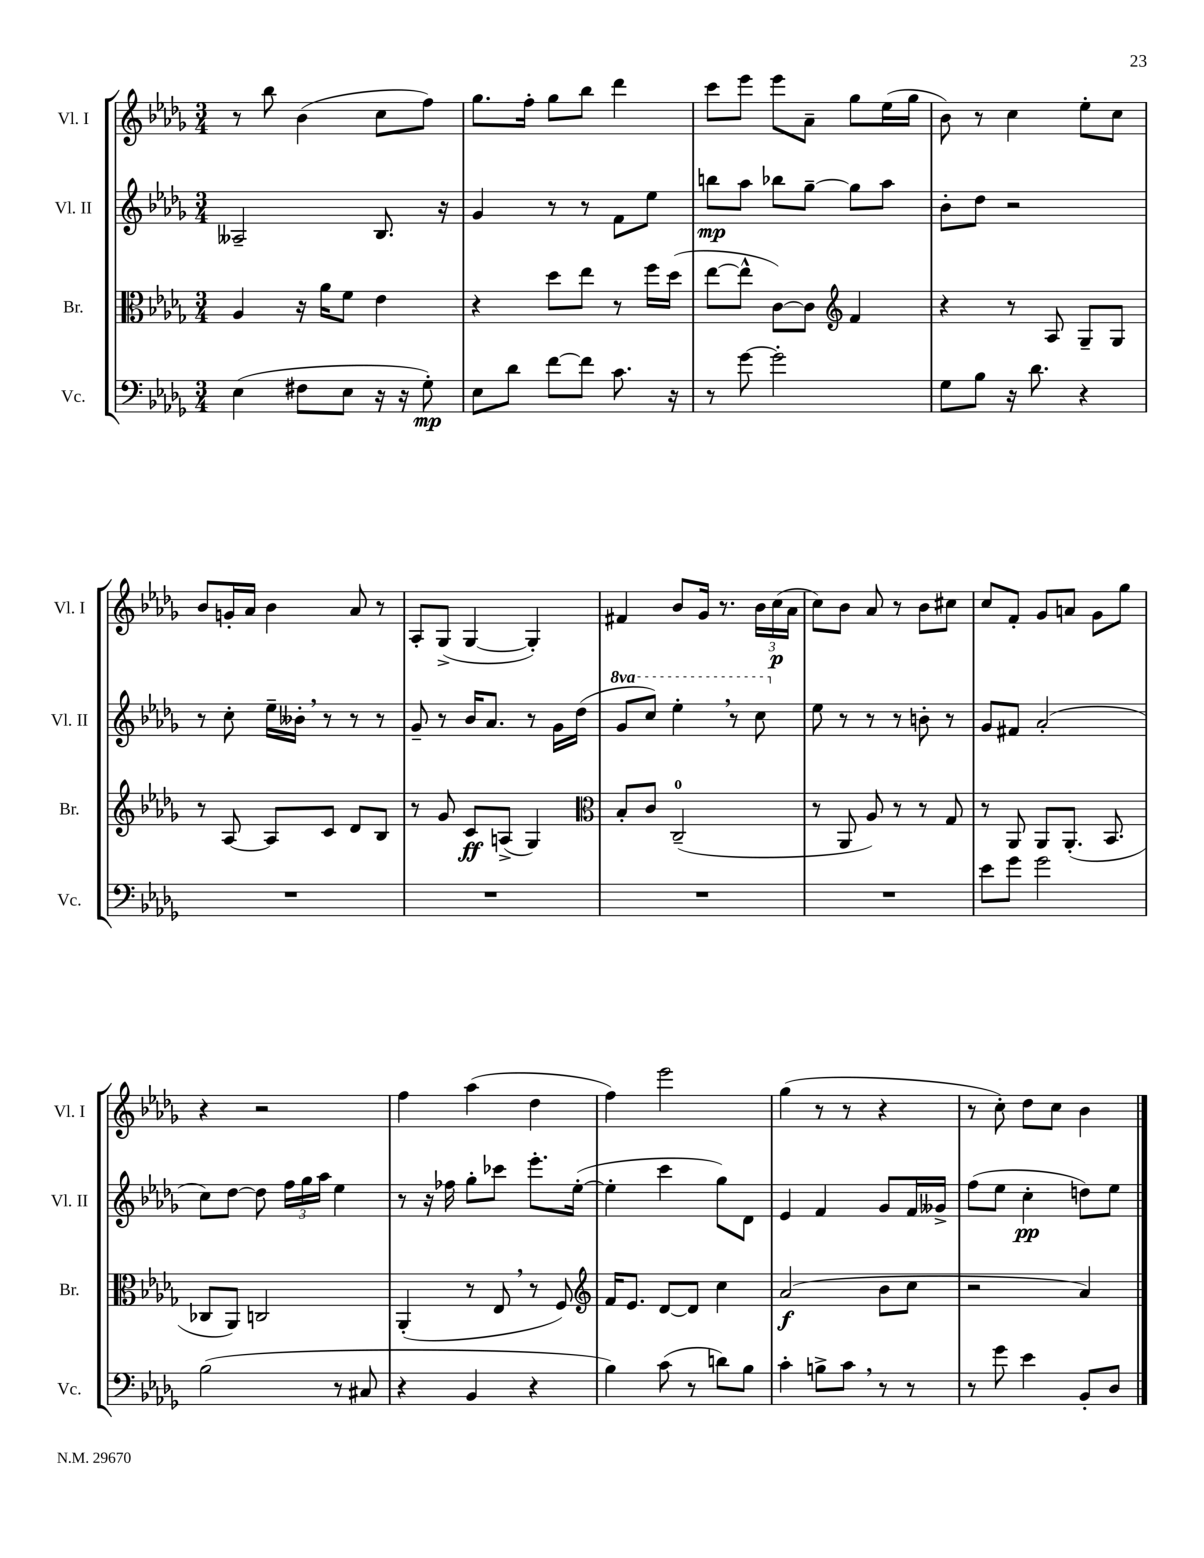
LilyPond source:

<<
\new StaffGroup <<
\new Staff = "s0" \with { instrumentName = "Vl. I" shortInstrumentName = "Vl. I" } {
    \clef treble \key des \major \numericTimeSignature \time 3/4
    \autoBeamOff r8 bes''8 bes'4( c''8[ f''8]) |
    ges''8.[ f''16]-. ges''8[ bes''8] des'''4 |
    c'''8[ ees'''8] ees'''8[ aes'8]-- ges''8[ ees''16( ges''16] |
    bes'8) r8 c''4 ees''8[-. c''8] |
    bes'8[ g'16-. aes'16] bes'4 aes'8 r8 |
    aes8[-. ges8]->( ges4~ ges4-.) |
    fis'4 bes'8[ ges'16] r8. \tuplet 3/2 { bes'16[ c''16\p( aes'16] } |
    c''8[) bes'8] aes'8 r8 bes'8[ cis''8] |
    c''8[ f'8]-. ges'8[ a'8] ges'8[ ges''8] |
    r4 r2 |
    f''4 aes''4( des''4 |
    f''4) ees'''2 |
    ges''4( r8 r8 r4 |
    r8 c''8-.) des''8[ c''8] bes'4 \bar "|." |
}
\new Staff = "s1" \with { instrumentName = "Vl. II" shortInstrumentName = "Vl. II" } {
    \clef treble \key des \major \numericTimeSignature \time 3/4 \set Staff.ottavationMarkups = #ottavation-simple-ordinals
    \autoBeamOff aeses2-- bes8. r16 |
    ges'4 r8 r8 f'8[ ees''8] |
    b''8[\mp aes''8] bes''8[ ges''8]~-- ges''8[ aes''8] |
    bes'8[-. des''8] r2 |
    r8 c''8-. ees''16[-- beses'16]-. \breathe r8 r8 r8 |
    ges'8-- r8 bes'16[ aes'8.] r8 ges'16[ des''16]( |
    \ottava #1 ges''8[ c'''8]) ees'''4-. \breathe r8 c'''8 \ottava #0 |
    ees''8 r8 r8 r8 b'8-. r8 |
    ges'8[ fis'8] aes'2-.( |
    c''8[) des''8]~ des''8 \tuplet 3/2 { f''16[ ges''16 aes''16] } ees''4 |
    r8 r16 fes''16 ges''8[-. ces'''8] ees'''8.[-. ees''16]~-.( |
    ees''4-. c'''4 ges''8[) des'8] |
    ees'4 f'4 ges'8[ f'16 geses'16]-> |
    f''8[( ees''8] c''4-.\pp d''8[) ees''8] \bar "|." |
}
\new Staff = "s2" \with { instrumentName = "Br." shortInstrumentName = "Br." } {
    \clef alto \key des \major \numericTimeSignature \time 3/4
    \autoBeamOff aes4 r16 aes'16[ f'8] ees'4 |
    r4 des''8[ ees''8] r8 f''16[ des''16]( |
    ees''8[~ ees''8]-^ c'8[~) c'8] \clef treble f'4 |
    r4 r8 aes8 ges8[-- ges8] |
    r8 aes8~ aes8[ c'8] des'8[ bes8] |
    r8 ges'8 c'8[\ff a8]->( ges4) |
    \clef alto bes8[-. c'8] c2-0--( |
    r8 aes,8 aes8) r8 r8 ges8 |
    r8 aes,8 aes,8[ aes,8.]-.( bes,8. |
    ces8[ aes,8]) c2 |
    aes,4-.( r8 ees8 \breathe r8 f8) |
    \clef treble f'16[ ees'8.] des'8[~ des'8] c''4 |
    aes'2\f( bes'8[ c''8] |
    r2 aes'4) \bar "|." |
}
\new Staff = "s3" \with { instrumentName = "Vc." shortInstrumentName = "Vc." } {
    \clef bass \key des \major \numericTimeSignature \time 3/4
    \autoBeamOff ees4( fis8[ ees8] r16 r16 ges8-.\mp) |
    ees8[ des'8] f'8[~ f'8] c'8. r16 |
    r8 ges'8~ ges'2-. |
    ges8[ bes8] r16 des'8. r4 |
    R2. |
    R2. |
    R2. |
    R2. |
    ees'8[ ges'8] ges'2 |
    bes2( r8 cis8 |
    r4 bes,4 r4 |
    bes4) c'8( r8 d'8[) bes8] |
    c'4-. b8[-> c'8] \breathe r8 r8 |
    r8 ges'8 ees'4 bes,8[-. des8] \bar "|." |
}
>>
>>
\layout { \context { \Score \remove "Bar_number_engraver" } }
